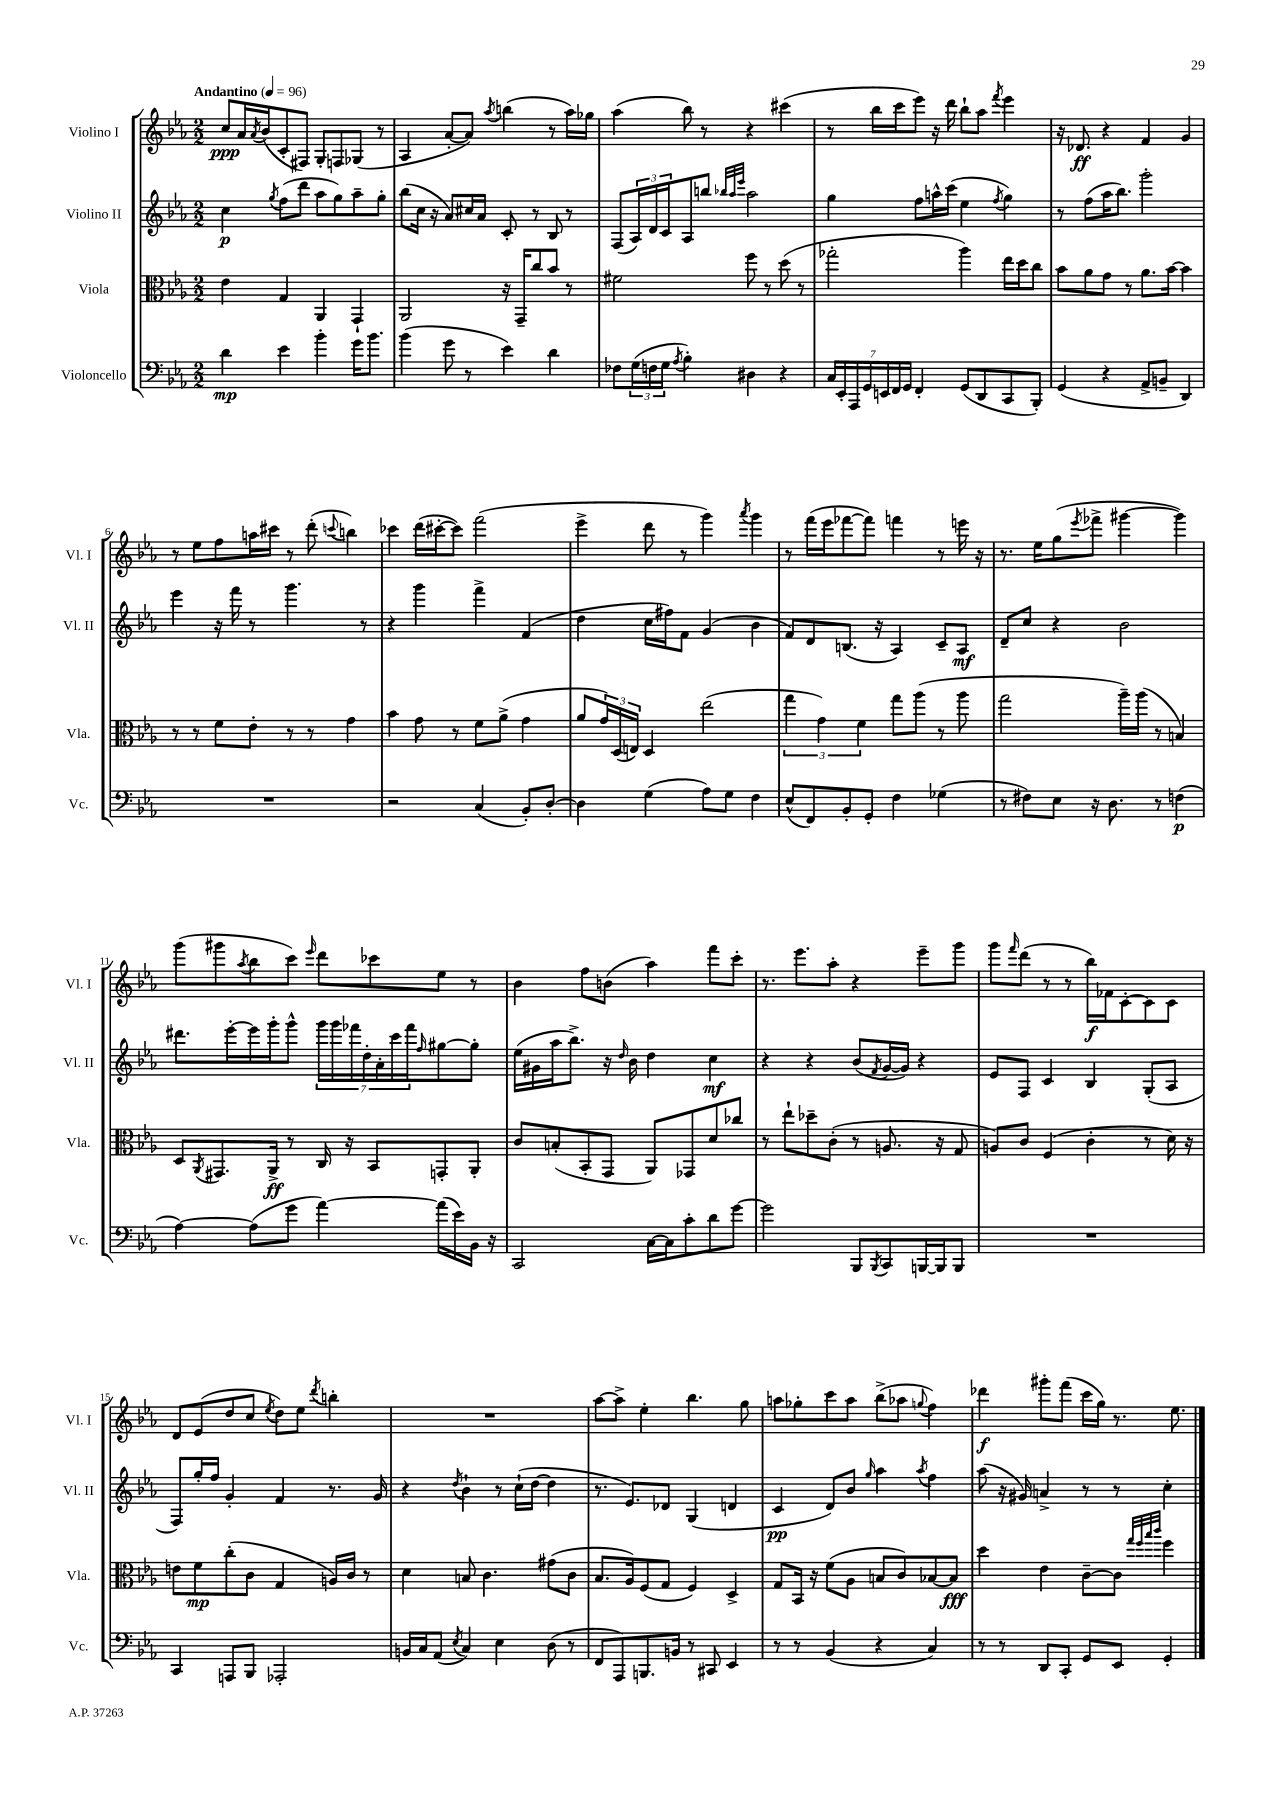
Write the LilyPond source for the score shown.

<<
\new StaffGroup <<
\new Staff = "s0" \with { instrumentName = "Violino I" shortInstrumentName = "Vl. I" } {
    \clef treble \key ees \major \numericTimeSignature \time 2/2 \tempo "Andantino" 4 = 96
    c''8\ppp aes'16 \acciaccatura { aes'8 } bes'16( c'8-. fis8) g8-. f8 ges8( r8 |
    aes4 aes'8~-. aes'8) \acciaccatura { aes''8 } b''4( r8 aes''16) ges''16 |
    aes''4( bes''8) r8 r4 cis'''4( |
    r8 bes''16 c'''16 ees'''8) r16 d'''16 bes''8-! aes''8 \acciaccatura { f'''8 } ees'''4 |
    r16 des'8.\ff r4 f'4 g'4 |
    r8 ees''8 f''8 a''16 cis'''16 r8 d'''8-.( \appoggiatura { c'''8 } b''4) |
    ces'''4 d'''16( cis'''16~-. cis'''8) f'''2( |
    ees'''4-> d'''8 r8 g'''4) \acciaccatura { aes'''8 } g'''4 |
    r8 f'''16( ees'''16 fes'''8~ fes'''8) f'''4 r8 e'''16 r16 |
    r8. ees''16 g''8( \acciaccatura { ees'''8 } fes'''8-> gis'''4~ gis'''4) |
    g'''8( gis'''8 \acciaccatura { aes''8 } bes''8 c'''8) \grace { ees'''16 } d'''8 ces'''8 ees''8 r8 |
    bes'4 f''8 b'8( aes''4) f'''8 c'''8-. |
    r8. ees'''8. aes''8-. r4 ees'''8-- g'''8 |
    g'''8 \grace { f'''16 } d'''8( r8 r8 bes''16\f) fes'16 c'8~-. c'8 c'8 |
    d'8 ees'8( d''8 c''8 \acciaccatura { ees''8 } d''8) ees''8 \acciaccatura { d'''8 } b''4-. |
    R1 |
    aes''8~ aes''8-> ees''4-. bes''4. g''8 |
    a''8 ges''8-. c'''8 a''8 bes''8->( aes''8 \appoggiatura { g''8 } f''4) |
    des'''4\f gis'''8-. f'''8( c'''16 g''16) r8. ees''8. \bar "|." |
}
\new Staff = "s1" \with { instrumentName = "Violino II" shortInstrumentName = "Vl. II" } {
    \clef treble \key ees \major \numericTimeSignature \time 2/2
    c''4\p \acciaccatura { g''8 } f''8( d'''8 aes''8 g''8) aes''8-- g''8-. |
    bes''8( c''16 r16 aes'8) cis''16 aes'16 c'8-. r8 bes8 r8 |
    f8( \tuplet 3/2 { aes16) d'16 c'16 } aes8 b''8 \grace { bes''32 aes''32 ees'''32 } aes''2 |
    g''4 f''8 a''16-^ c'''16( ees''4 \acciaccatura { f''8 } g''4) |
    r8 f''8( aes''16 bes''8.) g'''2-. |
    ees'''4 r16 f'''16 r8 g'''4. r8 |
    r4 g'''4 f'''4-> f'4( |
    d''4 c''16 fis''16) f'8 g'4( bes'4 |
    f'8) d'8 b8.( r16 aes4) c'8-- aes8\mf |
    d'8-- c''8 r4 bes'2 |
    dis'''8. ees'''16~-. ees'''16 g'''16-. g'''8-^ \tuplet 7/4 { g'''16 g'''16 fes'''16 d''16-. aes'16-. c'''16 fes'''16 } \grace { f''16 } gis''8~ gis''8-. |
    ees''16( gis'16 aes''16 bes''8.->) r16 \grace { d''16 } bes'16 d''4 c''4\mf |
    r4 r4 bes'8( \acciaccatura { f'8 } g'16~ g'16) r4 |
    ees'8 f8 c'4 bes4 g8-.( aes8 |
    f8) g''16-. f''16 g'4-. f'4 r8. g'16 |
    r4 \acciaccatura { d''8 } bes'4-! r8 c''16-!( d''16~ d''4 |
    r8. ees'8.) des'8 g4( d'4 |
    c'4\pp d'8) bes'8 \grace { g''16 } aes''4 \acciaccatura { aes''8 } f''4 |
    aes''8( r16 gis'16) a'4-> r8 r8 c''4-. \bar "|." |
}
\new Staff = "s2" \with { instrumentName = "Viola" shortInstrumentName = "Vla." } {
    \clef alto \key ees \major \numericTimeSignature \time 2/2
    ees'4 g4 aes,4 g,4-! |
    aes,2 r16 g,16-- c''8 bes'8 r8 |
    fis'2 f''8 r8 d''8( r8 |
    ges''2-. aes''4) ees''16 d''16 c''8 |
    bes'8 aes'8 g'8 r8 aes'8. bes'16~ bes'4 |
    r8 r8 f'8 ees'8-. r8 r8 g'4 |
    bes'4 g'8 r8 f'8 aes'8->( g'4 |
    aes'8 \tuplet 3/2 { g'16) d16( e16) } d4 ees''2( |
    \tuplet 3/2 { g''4 g'4) f'4 } g''8 aes''8( r8 aes''8 |
    g''2 aes''16--) aes''16( r8 b4) |
    d8 \acciaccatura { aes,8 } gis,8. aes,16->\ff r8 c16 r16 bes,8 g,8-. aes,8-. |
    c'8 b8-.( bes,8-. g,8 aes,8) ges,8 d'8 ces''8 |
    r8 ees''8-! des''8-- c'8-.( r8 a8. r16 g8 |
    a8) c'8 f4( c'4-. r8 d'16) r16 |
    e'8 f'8\mp c''8-.( c'8 g4 a16) c'16 r8 |
    d'4 b8 c'4. gis'8( c'8 |
    bes8. aes16) f8( g8 f4) d4-> |
    g8 bes,16 r16 f'8( aes8 b8 c'8) bes8~ bes8\fff |
    d''4 ees'4 c'8~-- c'8 \grace { g''32 f''32 bes''32 c'''32 } f''4 \bar "|." |
}
\new Staff = "s3" \with { instrumentName = "Violoncello" shortInstrumentName = "Vc." } {
    \clef bass \key ees \major \numericTimeSignature \time 2/2
    d'4\mp ees'4 bes'4-. g'16 bes'8. |
    bes'4( g'8 r8 ees'4) d'4 |
    fes8 \tuplet 3/2 { g16( f16 g16 } \acciaccatura { aes8 } bes4-.) dis4 r4 |
    \tuplet 7/4 { c16 ees,16-. aes,,16 g,16 e,16 f,16 g,16 } f,4-. g,8( d,8 c,8 bes,,8-.) |
    g,4( r4 aes,8-> b,8-- d,4) |
    R1 |
    r2 c4( bes,8-.) d8~-. |
    d4 g4( aes8) g8 f4 |
    ees8-^( f,8) bes,8-. g,8-. f4 ges4( |
    r8 fis8) ees8 r16 d8. r8 f4\p( |
    aes4~) aes8( g'8 aes'4~) aes'16( ees'16) bes,16 r16 |
    c,2 c16~ c16 c'8-. d'8 g'8~ |
    g'2 bes,,8 \acciaccatura { bes,,8 } c,8 b,,16~ b,,16 b,,8 |
    R1 |
    c,4 a,,8 bes,,8 aes,,2-. |
    b,16 c16 aes,8( \acciaccatura { ees8 } c4) ees4 d8( r8 |
    f,8 aes,,8) b,,8. b,16 r8 cis,8 ees,4 |
    r8 r8 bes,4( r4 c4) |
    r8 r8 d,8 c,8-. g,8 ees,8 g,4-. \bar "|." |
}
>>
>>
